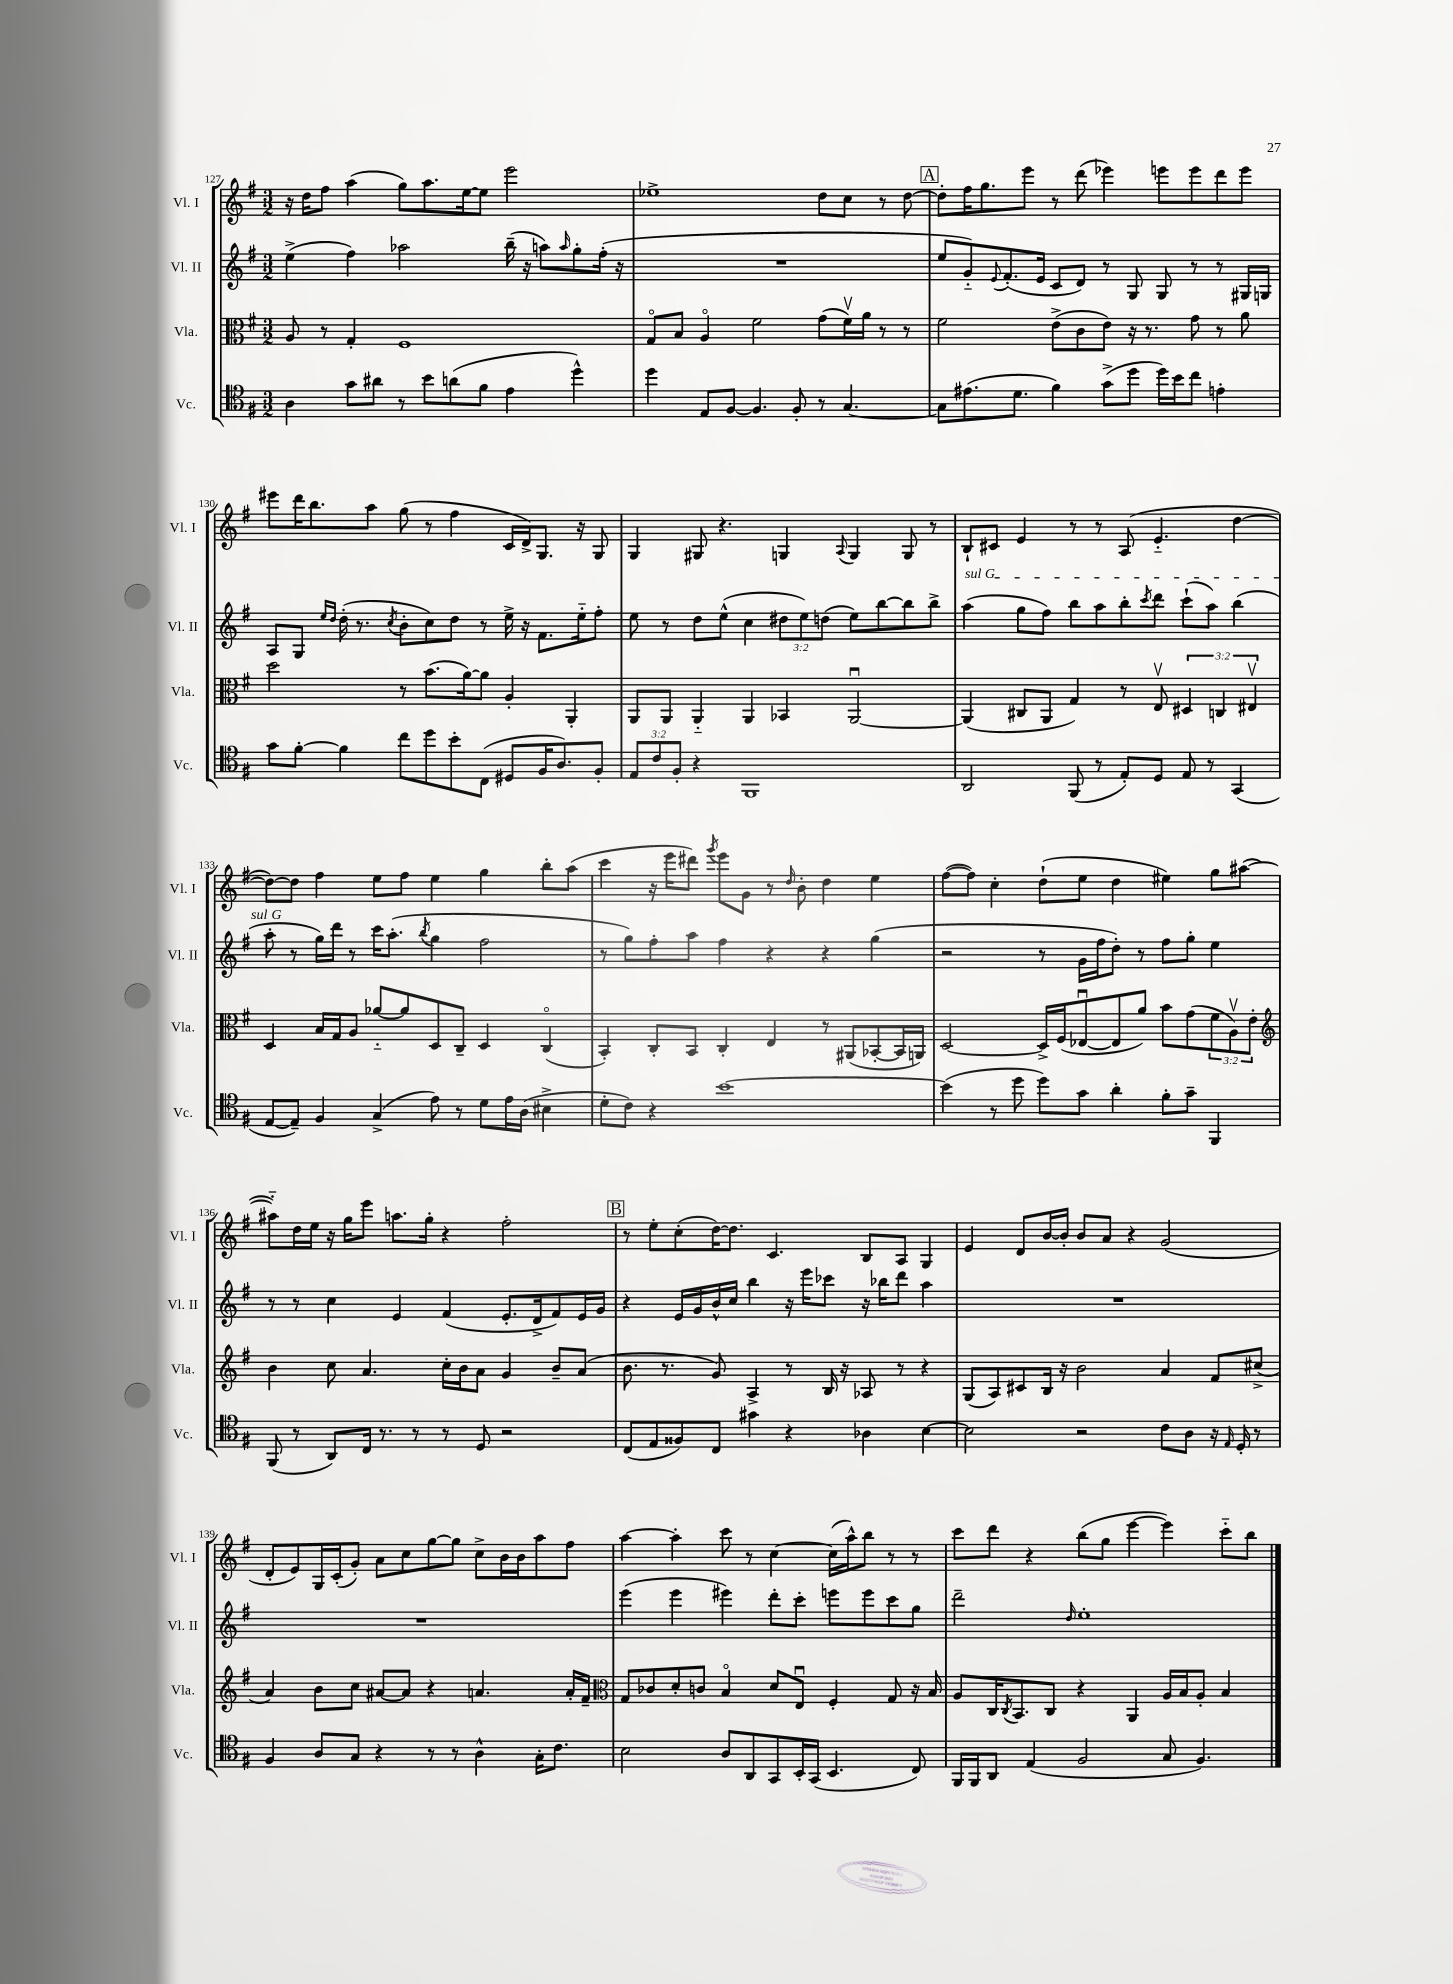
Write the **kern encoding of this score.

**kern	**kern	**kern	**kern
*staff4	*staff3	*staff2	*staff1
*clefC4	*clefC3	*clefG2	*clefG2
*k[f#]	*k[f#]	*k[f#]	*k[f#]
*M3/2	*M3/2	*M3/2	*M3/2
4A	8A	(4ee^	16r
.	.	.	16dd
.	8r	.	8ff#
8g	4G'	4ff#)	(4aa
8a#	.	.	.
8r	1F#	2aa-	8gg)
8b	.	.	8.aa
(8a	.	.	.
.	.	.	[16ee
8f#	.	.	8ee]
4e	.	(16bb~	2eee
.	.	16r	.
.	.	8aa)	.
.	.	16qqaa	.
4dd^^)	.	8gg'	.
.	.	(16ff#'	.
.	.	16r	.
=	=	=	=
4dd	8Go	1.r	1ee-^
.	8B	.	.
8E	4Ao	.	.
[8F#	.	.	.
4.F#]	2f#	.	.
8F#'	.	.	.
8r	(8g	.	8dd
[4.G	16f#v)	.	8cc
.	16a	.	.
.	8r	.	8r
.	8r	.	[8dd
=	=	=	=
8G]	2f#	8ee	8dd']
(8.e#	.	8g'~)	16ff#
.	.	.	8.gg
.	.	8qqe	.
.	.	(8.f#'	.
8.d	.	.	.
.	.	.	8eee
.	.	16e	.
4f#)	(8e^	8c	8r
.	8c	8d)	(8ddd
(8g^	8e)	8r	4eee-)
8dd	16r	8G	.
.	8.r	.	.
16dd)	.	8G	8eee
16b	.	.	.
8cc	8g	8r	8eee
4e'	8r	8r	8ddd
.	8a	16G#	8eee
.	.	16G	.
=	=	=	=
8g	2dd	8A	8eee#
[8f#'	.	8G	16ddd
.	.	.	8.bb
.	.	16qqee	.
.	.	16qqdd	.
4f#]	.	(16dd'	.
.	.	8.r	.
.	.	.	8aa
.	.	8qcc	.
8cc	8r	8b'	(8gg
8dd	(8.b	8cc)	8r
8b'	.	8dd	4ff#
.	[16a)	.	.
(8C	8a]	8r	.
8D#	4A'	16ee^	16c
.	.	16r	16d^)
16F#	.	8.f#	8.G
8.A)	.	.	.
.	4AA'	.	.
.	.	16ee'~	16r
8F#'	.	8ff#'	8G
=	=	=	=
12E	8AA	8ee	4G
12c	.	.	.
.	8AA	8r	.
12F#'	.	.	.
4r	4AA'~	8dd	8G#
.	.	(8ee^^	4.r
1FF#	4AA	4cc	.
.	4BB-	12dd#	4G
.	.	12ee)	.
.	.	(12dd	.
.	.	.	8qqA
.	[2AAu	8ee)	4G
.	.	[8bb	.
.	.	8bb]	8G
.	.	8bb^	8r
=	=	=	=
2AA	(4AA]	(4aa	8B`
.	.	.	8c#
.	8C#	8gg	4e
.	8AA	8ff#)	.
(8FF#	4G)	8bb	8r
8r	.	8aa	8r
8E')	8r	8bb'	(8A
.	.	8qccc	.
8D	8Ev	8ddd	4.e'~
8E	6D#	(8ccc`	.
8r	.	8aa)	.
.	6C	.	.
(4GG	.	(4bb	[4dd
.	6E#v	.	.
=	=	=	=
[8E	4D	8aa'	8dd_)
8E~])	.	8r	8dd]
4F#	16B	16gg)	4ff#
.	16G	16ddd	.
.	8A	8r	.
(4G^	[8a-'~	16ccc	8ee
.	.	(8.aa'	.
.	8a-]	.	8ff#
.	.	8qbb	.
8e)	8D	4gg	4ee
8r	8C~	.	.
8d	4D	2ff#	4gg
16e	.	.	.
(16A	.	.	.
4B#^	(4Co	.	8bb'
.	.	.	(8aa
=	=	=	=
8d'	4BB')	8r	4ccc
8c)	.	8gg)	.
4r	8C'	8ff#'	16r
.	.	.	16eee
.	8BB	8aa	8ddd#)
.	.	.	8qggg
[1b	4C'	4ff#	8eee
.	.	.	8g
.	4E	4r	8r
.	.	.	16qqdd
.	.	.	8b'
.	8r	4r	4dd
.	(8AA#	.	.
.	[8BB-'	(4gg	4ee
.	16BB-]	.	.
.	16AA)	.	.
=	=	=	=
(4b]	[2D	2r	([8ff#
.	.	.	8ff#])
8r	.	.	4cc'
8dd	.	.	.
8dd)	16D^]	8r	(8dd`
.	(16F#	.	.
8g	[8E-u	16g	8ee
.	.	16ff#	.
4a'	8E-]	8dd')	4dd
.	8a)	8r	.
8f#'	8b	8ff#	4ee#)
8g~	(8g	8gg'	.
4FF#	12f#	4ee	8gg
.	12Av)	.	.
.	.	.	([8aa#
.	12e'	.	.
=	=	=	=
*	*clefG2	*	*
(8FF#	4b	8r	8aa#'~])
8r	.	8r	16dd
.	.	.	16ee
8AA)	8cc	4cc	16r
.	.	.	16gg
16C	4.a	.	8eee
8.r	.	.	.
.	.	4e	8.aa
8r	.	.	.
.	.	.	16gg'
8r	16cc'	(4f#	4r
.	16b	.	.
8D	8a	.	.
2r	4g	8.e'	2ff#'
.	.	16d^	.
.	8b~	8f#)	.
.	(8a	16e	.
.	.	16g	.
=	=	=	=
(8C	8.b	4r	8r
8E	.	.	8ee'
.	8.r	.	.
8F##)	.	16e	(8cc'
.	.	16g	.
8C	8g)	16b^^	[16dd)
.	.	16cc	8.dd]
4g#	4A^	4bb	.
.	.	.	4.c
4r	8r	16r	.
.	.	16eee	.
.	16B	8ccc-	.
.	16r	.	.
4A-	8A-	16r	8B
.	.	16bb-	.
.	8r	8ddd	8A
[4B	4r	4aa	4G
=	=	=	=
2B]	(8G	1.r	4e
.	8A)	.	.
.	8c#	.	8d
.	16B	.	[16b
.	16r	.	16b']
2r	2b	.	8b
.	.	.	8a
.	.	.	4r
8c	4a	.	(2g
8A	.	.	.
16r	8f#	.	.
16qqE	.	.	.
16D'	.	.	.
8r	(8cc#^	.	.
=	=	=	=
4F#	4a)	1.r	8d'
.	.	.	8e)
8A	8b	.	16G
.	.	.	(16c'
8G	8cc	.	8g')
4r	[8a#	.	8a
.	8a#]	.	8cc
8r	4r	.	[8gg
8r	.	.	8gg]
4A^^	4.a	.	8cc^
.	.	.	16b
.	.	.	16b
16G'	.	.	8aa
8.c	.	.	.
.	16a'	.	8ff#
.	16f#~	.	.
=	=	=	=
*	*clefC3	*	*
2B	8G	(4eee	[4aa
.	8c-	.	.
.	8d'	4eee	4aa']
.	8c	.	.
8A	4Bo	4eee#)	8ccc
8AA	.	.	8r
8GG	8d	8ddd'	[4cc
16BB'	8Eu	8ccc'	.
(16GG	.	.	.
4.BB	4F#'	8eee	(16cc]
.	.	.	16aa^^)
.	.	8eee	8bb
.	8G	8ccc	8r
8C)	16r	8gg	8r
.	16B	.	.
=	=	=	=
16FF#	8A	2ddd~	8ccc
16FF#	.	.	.
8AA	16C	.	8ddd
.	8qC	.	.
.	8.BB	.	.
(4E	.	.	4r
.	8C	.	.
.	.	16qqdd	.
2F#	4r	1ee'	(8bb
.	.	.	8gg
.	4AA	.	[4eee
8G	16A	.	4eee])
.	16B	.	.
4.F#)	8A'	.	.
.	4B	.	8ccc'~
.	.	.	8bb
==	==	==	==
*-	*-	*-	*-
